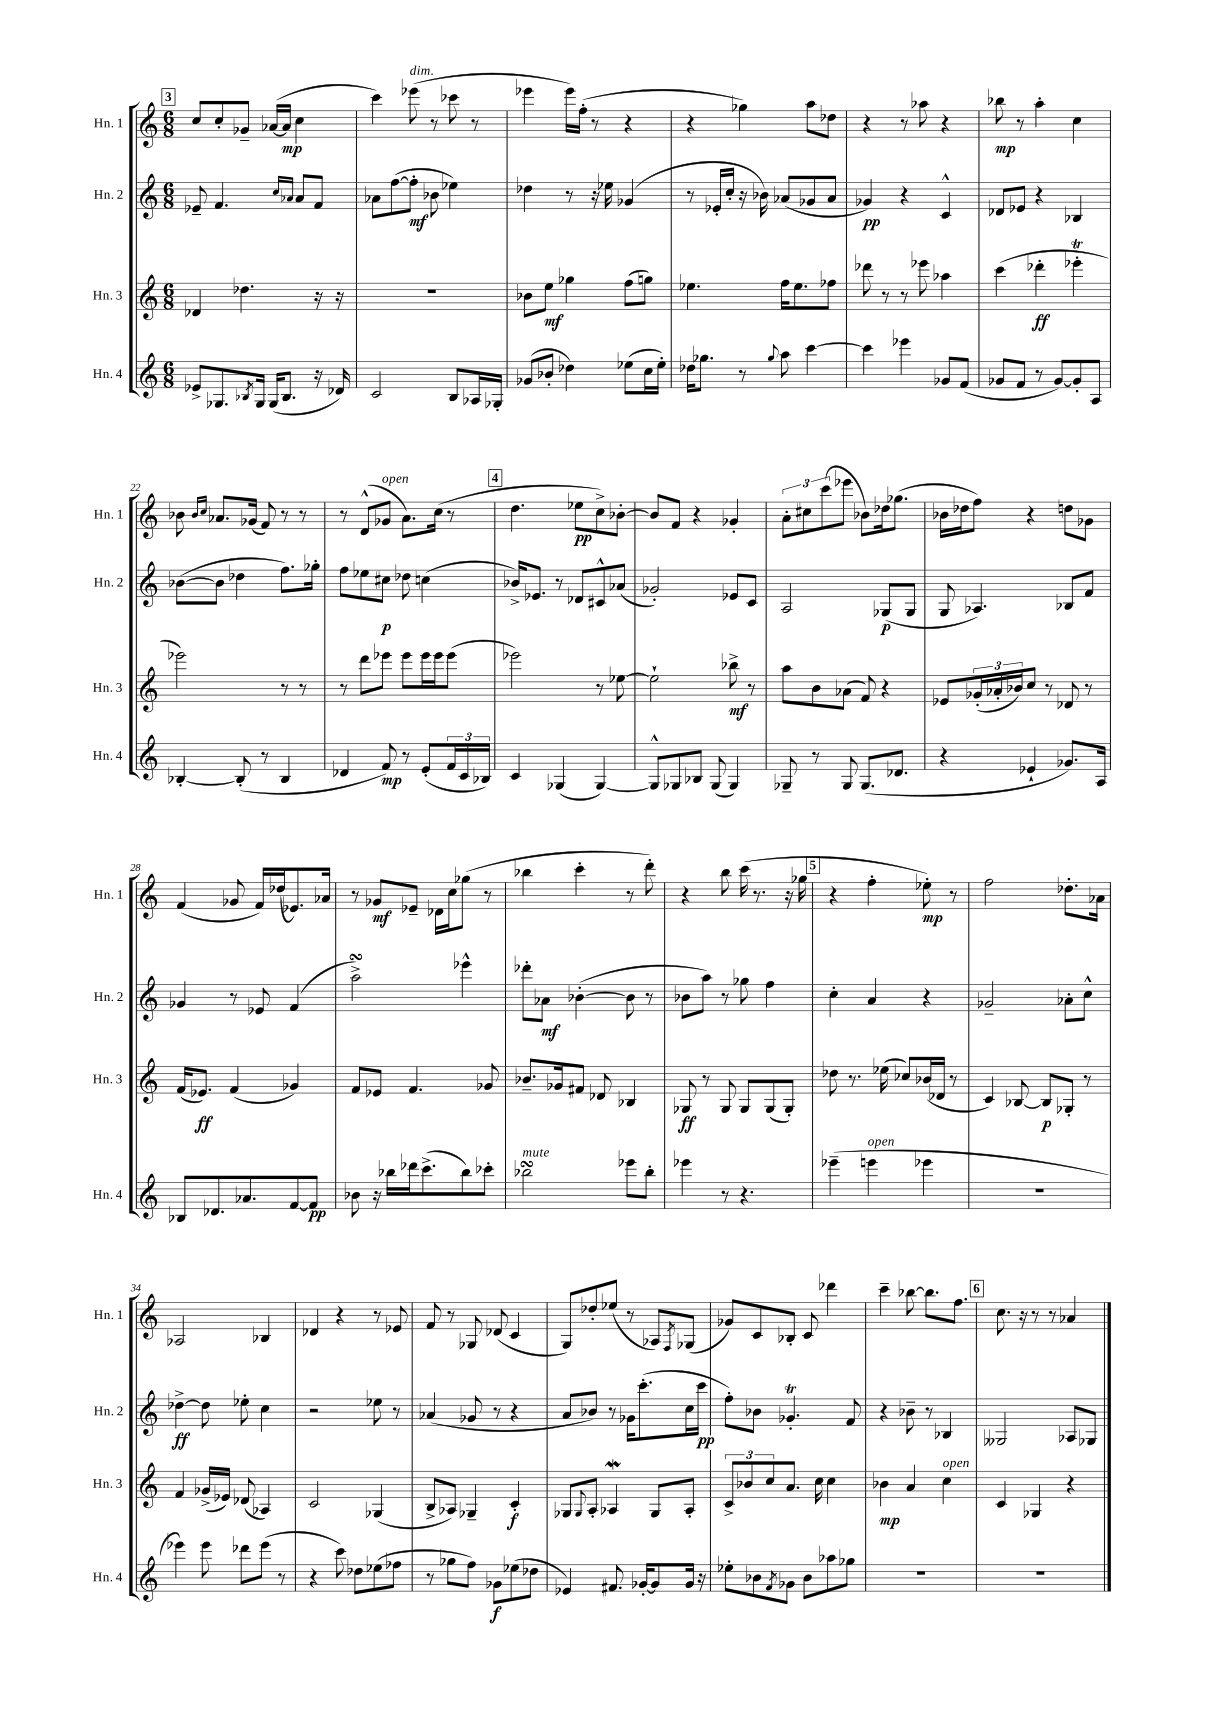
<<
\new StaffGroup <<
\new Staff = "s0" \with { instrumentName = "Hn. 1" shortInstrumentName = "Hn. 1" } {
    \clef treble \key c \major \numericTimeSignature \time 6/8
    \mark \markup { \box "3" } c''8 c''8-. ges'8-- aes'16~( aes'16\mp c''4 |
    c'''4) ees'''8^\markup { \italic "dim." }( r8 ces'''8 r8 |
    ees'''4 ees'''16) f''16-.( r8 r4 |
    r4 ges''4) a''8 des''8 |
    r4 r8 aes''8 r4 |
    bes''8\mp r8 a''4-. c''4 |
    bes'8 \grace { bes'16 c''16 } aes'8. ges'16( f'8) r8 r8 |
    r8 d'8-^( ges'8^\markup { \italic "open" } a'8.) c''16( r8 |
    \mark \markup { \box "4" } d''4. ees''8\pp c''8->) bes'8~-. |
    bes'8 f'8 r4 ges'4-. |
    \tuplet 3/2 { a'8-. cis''8 c'''8( } ees'''8 bes'8) des''16 ges''8.( |
    bes'16 des''16 f''8) r4 d''8 ges'8 |
    f'4( ges'8 f'16) des''16( ees'8.) aes'16 |
    r8 ges'8\mf ees'8-- des'16 c''16 ges''8( r8 |
    bes''4 c'''4-. r8 d'''8-.) |
    r4 b''8 c'''16( r8. r16 ges''16 |
    \mark \markup { \box "5" } r4 f''4-. ees''8-.\mp) r8 |
    f''2 des''8.-. aes'16 |
    aes2 bes4 |
    des'4 r4 r8 ees'8 |
    f'8 r8 ges8 des'8( c'4 |
    g8) des''8-. ees''8( r8 aes8) \acciaccatura { f8 } ges8( |
    ges'8) c'8 bes8-. c'8 des'''4 |
    c'''4-- bes''8~ bes''8. f''8. |
    \mark \markup { \box "6" } c''8. r16 r8 r8 aes'4 \bar "|." |
}
\new Staff = "s1" \with { instrumentName = "Hn. 2" shortInstrumentName = "Hn. 2" } {
    \clef treble \key c \major \numericTimeSignature \time 6/8
    \mark \markup { \box "3" } ees'8-- f'4. \grace { c''16 aes'16 } aes'8 f'8 |
    aes'8 f''8~( f''8-.\mf bes'8 ees''4) |
    des''4 r8 r16 ees''16 ges'4( |
    r8 ees'16-. c''16-. r16 bes'16) aes'8( ges'8 aes'8 |
    ges'4\pp) r4 c'4-^ |
    des'8 ees'8 r4 bes4 |
    bes'8~( bes'8 des''4 f''8.) ges''16-. |
    f''8 ees''8 cis''8\p des''8 c''4( |
    \mark \markup { \box "4" } bes'16->) ees'8. r8 des'8 cis'8-^ aes'8( |
    ges'2-.) ees'8 c'8 |
    a2 ges8\p( ges8 |
    g8 aes4.) bes8 f'8 |
    ges'4 r8 ees'8 f'4( |
    a''2->\turn) ees'''4-^ |
    des'''8-. aes'8\mf bes'4~-.( bes'8 r8 |
    bes'8 a''8) r8 ges''8 f''4 |
    \mark \markup { \box "5" } c''4-. a'4 r4 |
    ges'2-- aes'8-. c''8-^ |
    des''4~->\ff des''8 ees''8-. c''4 |
    r2 ees''8 r8 |
    aes'4( ges'8 r8 r4 |
    a'8 bes'8) r8 ges'16 c'''8.-.( c''16 c'''16\pp |
    f''8-.) bes'8 ges'4.-.\trill f'8 |
    r4 bes'8-- r8 bes4 |
    \mark \markup { \box "6" } geses2 aes8 ges8 \bar "|." |
}
\new Staff = "s2" \with { instrumentName = "Hn. 3" shortInstrumentName = "Hn. 3" } {
    \clef treble \key c \major \numericTimeSignature \time 6/8
    \mark \markup { \box "3" } des'4 des''4. r16 r16 |
    R2. |
    bes'8 e''8\mf ges''4 f''8( g''8) |
    ees''4. f''16 ees''8. fes''8 |
    des'''8 r8 r8 ees'''8 aes''4 |
    c'''4( des'''4-.\ff ees'''4-.\trill |
    ees'''2) r8 r8 |
    r8 d'''8 ees'''8 ees'''8 ees'''16 ees'''16 ees'''8( |
    \mark \markup { \box "4" } ees'''2) r8 ees''8~ |
    ees''2-! bes''8->\mf r8 |
    a''8 b'8 aes'8( f'8) r4 |
    ees'8 \tuplet 3/2 { ges'16-.( aes'16-. bes'16) } c''8 r8 des'8 r8 |
    f'16( ees'8.\ff) f'4( ges'4) |
    f'8 ees'8 f'4. ges'8 |
    bes'8.-- ges'16 fis'8 des'8 bes4 |
    ges8\ff r8 ges8 ges8 ges8( ges8-.) |
    \mark \markup { \box "5" } des''8 r8. ees''16( ces''8) bes'16( des'16 r8 |
    c'4) bes8~ bes8\p ges8-. r8 |
    f'4 ges'16->( ees'16) des'8( aes4) |
    c'2 ges4( |
    b8-> aes8) ges4-- c'4-.\f |
    ges8 \appoggiatura { ges8 } a8-. aes4\mordent ges8 aes8-. |
    \tuplet 3/2 { c'8-> bes'8 c''8 } a'8. c''16 c''4 |
    bes'4\mp a'4 c''4^\markup { \italic "open" } |
    \mark \markup { \box "6" } c'4 ges4 r4 \bar "|." |
}
\new Staff = "s3" \with { instrumentName = "Hn. 4" shortInstrumentName = "Hn. 4" } {
    \clef treble \key c \major \numericTimeSignature \time 6/8
    \mark \markup { \box "3" } ees'8-> ges8. \acciaccatura { bes8 } ges16 ges16( bes8. r16 des'16) |
    c'2 b8 aes16 ges16-. |
    ges'8( bes'8-. des''4) ees''8( c''16 ees''16-.) |
    des''16 ges''8. r8 \appoggiatura { ges''8 } a''8 c'''4~ |
    c'''4 ees'''4 ges'8 f'8( |
    ges'8 f'8 r8 ges'8~) ges'8-. a8 |
    bes4~-. bes8-.( r8 bes4 |
    des'4 f'8\mp) r8 e'8-.( \tuplet 3/2 { f'16 c'16 bes16) } |
    \mark \markup { \box "4" } c'4 ges4( ges4~) |
    ges8-^ ges8 bes8 ges8( ges4) |
    ges8-- r8 ges8 ges8.( des'8. |
    r4 ees'4-! ges'8.) a16 |
    bes8 des'8. aes'8. f'8~ f'8\pp |
    bes'8 r16 bes''16 des'''16 c'''8.->( bes''8) ces'''8-. |
    bes''2\turn^\markup { \italic "mute" } ees'''8 bes''8-. |
    ees'''4 r8 r4. |
    \mark \markup { \box "5" } ees'''4--( e'''4^\markup { \italic "open" } ees'''4 |
    R2. |
    ees'''4) ees'''8 des'''8 ees'''8( r8 |
    r4 c'''8) des''8 ees''8( fes''8 |
    r8 ges''8 f''8) ges'8\f ees''8( des''8 |
    ees'4) fis'8. ges'16~-. ges'8 ges'16 r16 |
    ees''8-. bes'8 \acciaccatura { f'8 } ges'8 bes'8 aes''8 ges''8 |
    R2. |
    \mark \markup { \box "6" } R2. \bar "|." |
}
>>
>>
\layout { \context { \Score currentBarNumber = #16 } }
